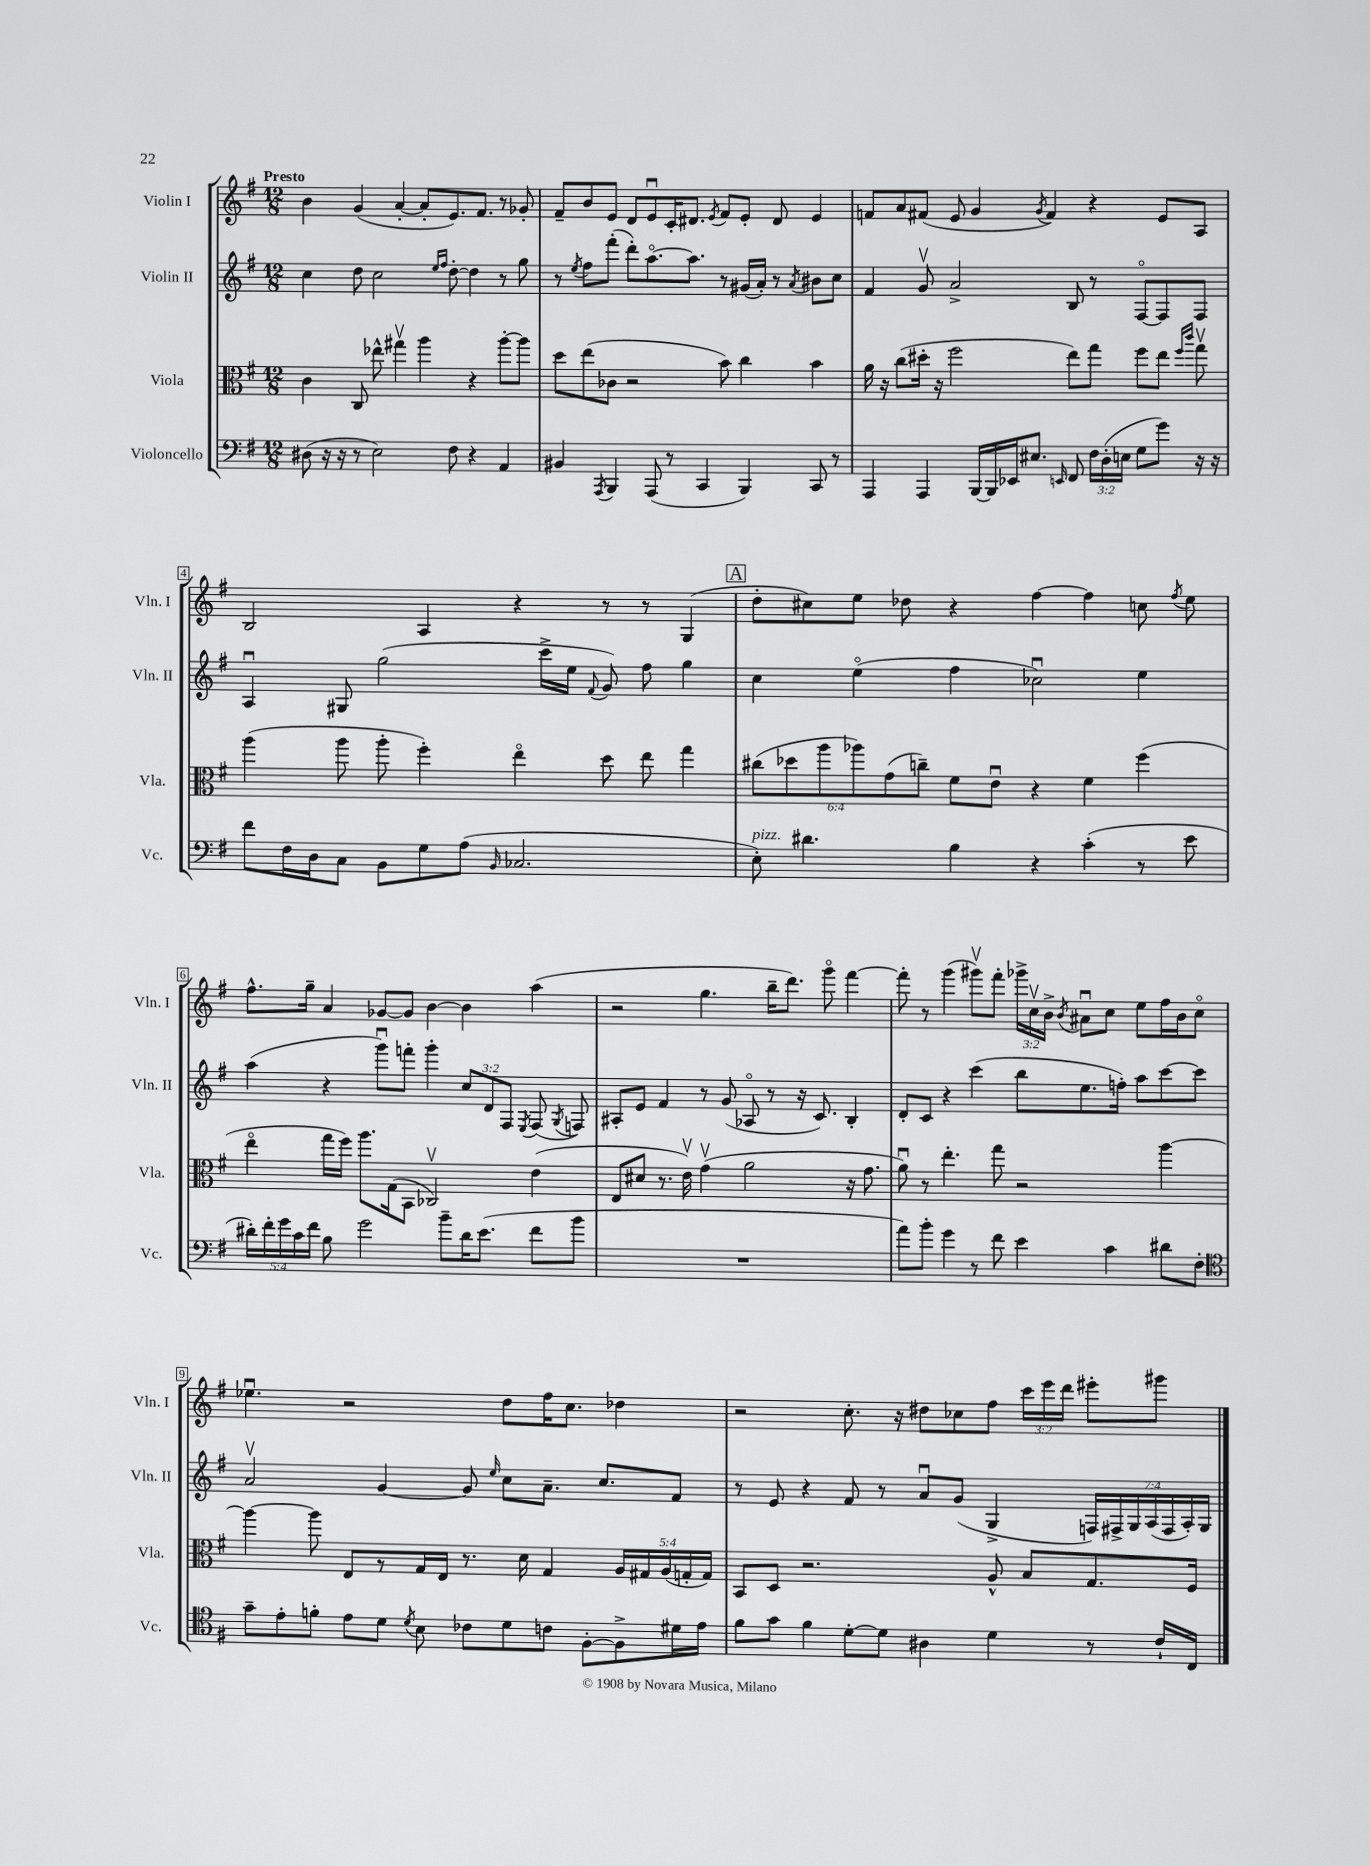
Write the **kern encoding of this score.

**kern	**kern	**kern	**kern
*part4	*part3	*part2	*part1
*staff4	*staff3	*staff2	*staff1
*I"Violoncello	*I"Viola	*I"Violin II	*I"Violin I
*I'Vc.	*I'Vla.	*I'Vln. II	*I'Vln. I
*clefF4	*clefC3	*clefG2	*clefG2
*k[f#]	*k[f#]	*k[f#]	*k[f#]
*M12/8	*M12/8	*M12/8	*M12/8
=1	=1	=1	=1
!	!	!	!LO:TX:a:B:t=Presto
(8D#X\	4c\	4cc\	4b\
16r	.	.	.
16r	.	.	.
8r	8C/	8dd\	(4g/
2E\)	8ee-X^^\	2cc\	.
.	4gg#Xv\	.	[4a'/
.	4aa\	.	8a'/L]
.	.	16qqee/LL	.
.	.	16qqff#/JJ	.
8F#\	.	[8dd'\	8.e/)
4r	4r	4dd\]	.
.	.	.	8.f#/J
4AA/	[8aa'\L	8r	8r
.	8aa\J]	8gg\	8g-X'/
=2	=2	=2	=2
4BB#X/	8dd\L	8r	8f#~/L
.	.	8qee/	.
.	(8ee\	8ff#\L	8b/
8qAAA/	.	.	.
4BBB/	8c-X\J	(8fff#'\J	8e/J
.	2r	8ddd'\L)	8d/L
(8AAA/	.	[8.aa\	8eu/
8r	.	.	16c'/K
.	.	8.aa\J]	8.d#X/J
4CC/	.	.	.
.	.	.	8qe/
.	8b\)	8r	8f#/L
4BBB/)	4cc\	(16g#X/LL	8e'/J
.	.	16a'/JJ)	.
.	.	8r	8d#/
.	.	8qa/	.
8CC/	4b\	8b#X\L	4e/
8r	.	8cc\J	.
=3	=3	=3	=3
4AAA/	16a\	4f#/	8fn/L
.	16r	.	.
.	(8cc\L	.	8a/
4AAA/	16dd#X'\Jk	8gv/	(8f#X/J
.	16r	.	.
.	2ff#\	2a^/	8e/
[16BBB/LL	.	.	4g/
16BBB/]	.	.	.
16EE-X/J	.	.	.
8.E#X/J	.	.	.
.	.	.	8qg/
.	.	.	4f#/)
16qqEEn/	.	.	.
8FF#/	8ee\L)	8B/	.
24F#\LL	8gg\J	8r	4r
(24D'\	.	.	.
24En\JJ	.	.	.
8G\L	8ff#\L	[8F#/L	.
8g\J)	8ee\J	8F#/]	8e/L
.	16qqff#/LL	.	.
.	16qqccc/JJ	.	.
16r	8ggv\	8F#/J	8A/J
16r	.	.	.
!!LO:LB:g=z
=4	=4	=4	=4
8f#\L	(4aa\	4Au/	2B/
16F#\L	.	.	.
16D\J	.	.	.
8C\J	8aa\	8G#X/	.
8BB\L	8aa'\	(2gg\	.
8G\	4ff#'\)	.	4A/
(8A\J	.	.	.
16qqBB/	.	.	.
2.C-X/	4ee\	.	4r
.	.	16ccc^\LL	.
.	.	16ee\JJ	.
.	.	8qqf#/	.
.	8dd\	8g/)	8r
.	8ee\	8ff#\	8r
.	4gg\	4gg\	(4G/
!!LO:REH:place=s1:t=A
=5	=5	=5	=5
!LO:TX:a:i:t=pizz.	!	!	!
8E'\)	(12cc#X\L	4cc\	8dd'\L
.	12dd-X\	.	.
4.d#X\	.	.	8cc#X\)
.	12aa\	.	.
.	12aa-X\)	(4ee\	8ee\J
.	(12g\	.	.
.	.	.	8dd-X\
.	12ccn~\J)	.	.
4B\	8f#\L	4ff#\	4r
.	8eu\J	.	.
4r	4r	2cc-Xu\)	[4ff#\
(4c'\	4f#\	.	4ff#\]
8r	(4ff#\	4ee\	8ccn\
.	.	.	8qff#/
8e\	.	.	8ee\
!!LO:LB:g=z
=6	=6	=6	=6
20d#X'\LL)	4ee\	(4aa\	8.ff#^^\L
20f#'\	.	.	.
20g\	.	.	.
20c\	.	.	.
.	.	.	16gg~\Jk
20f#\JJ	.	.	.
8B\	16gg\LL	4r	4a/
.	16ff#\JJ)	.	.
2g\	8.aa\L	.	.
.	.	8gggu\L)	[8g-X/L
.	(16G\k	.	.
.	8BB\J	8fffn'\J	8g-/J]
.	2C-Xv/)	4ggg'\	[4b\
8b~\L	.	.	.
16d#\K	.	12cc/L	4b\]
(8.e\J	.	.	.
.	.	12d/	.
.	.	12F#/J	.
.	.	8qE/	.
8f#\L	(4e\	(8F#/	(4aa\
.	.	8qG/	.
8b\J	.	8Fn/)	.
=7	=7	=7	=7
1.r	8E/L	8A#X'/L	2r
.	8d#X/J	8e/J	.
.	8.r	4f#/	.
.	16ev\)	.	.
.	(4gv\	8r	4.gg\
.	.	(8g/	.
.	2a\	8A-X/	.
.	.	8r	16bb~\KL
.	.	.	8.ddd\J)
.	.	16r	.
.	.	8.c/)	.
.	.	.	8ggg\
.	16r	4B'/	[4fff#\
.	8.g\	.	.
=8	=8	=8	=8
8a\L)	8au\)	8d'/L	8fff#'\]
8b'\J	8r	8c/J	8r
4g\	4.ee'\	4r	(4ggg\
8r	.	(4ccc\	8ggg#Xv\L)
8f#\	8gg\	.	8fff#'\J
4e\	2r	8bb\L	24ggg-X^\LL
.	.	.	24ccv\
.	.	.	24b^\JJ
.	.	.	8qb/
.	.	8.ee\	8a#Xu\L
4c\	.	.	8cc\J
.	.	16ffn'\Jk)	.
.	.	8aa\L	8ee\L
8d#X\L	[4aa\	[8ccc\	16ff#\L
.	.	.	16b\J
8F#'\J	.	8ccc\J]	8cc\J
!!LO:LB:g=z
=9	=9	=9	=9
*clefC4	*	*	*
8g~\L	4aa\_	2av/	4.ee-Xu\
8e'\	.	.	.
8fn'\J	8aa\]	.	.
8e\L	8E/L	.	2r
8d\J	8r	[4g/	.
8qd/	.	.	.
8B\	16G/L	.	.
.	16E/JJ	.	.
8c-X\L	8.r	8g/]	.
.	.	16qqee/	.
8d\	.	8cc\L	8dd\L
.	16d\	.	.
8cn\J	4G/	8.a~\J	16ff#\K
.	.	.	8.cc\J
[8F#'\L	.	.	.
.	.	8.cc/L	.
8F#^\]	20A/LL	.	4dd-X\
.	20G#X/	.	.
.	(20A/	.	.
16d#X\L	.	8f#/J	.
.	20Gn'/	.	.
16e\JJ	.	.	.
.	20G/JJ)	.	.
=10	=10	=10	=10
8f#\L	8BB/L	8r	2r
8g\J	8D/J	8e/	.
4f#\	2.r	4r	.
[8d'\L	.	8f#/	8.cc'\
8d\J]	.	8r	.
.	.	.	16r
4A#X\	.	8au/L	8dd#X\L
.	.	(8g/J	8cc-X\
4d\	8A^^/	4G^/	8ff#\J
.	8B/L	.	24ccc\LL
.	.	.	24eee\
.	.	.	24ddd\JJ
8r	8.G/	28Fn/LL)	8eee#X'\L
.	.	28F#X^/	.
.	.	28G/	.
.	.	(28A/	.
16c`/LL	.	.	8ggg#X\J
.	.	28F#/	.
.	.	28A'/)	.
16C/JJ	16F#/Jk	.	.
.	.	28G/JJ	.
==	==	==	==
*-	*-	*-	*-
